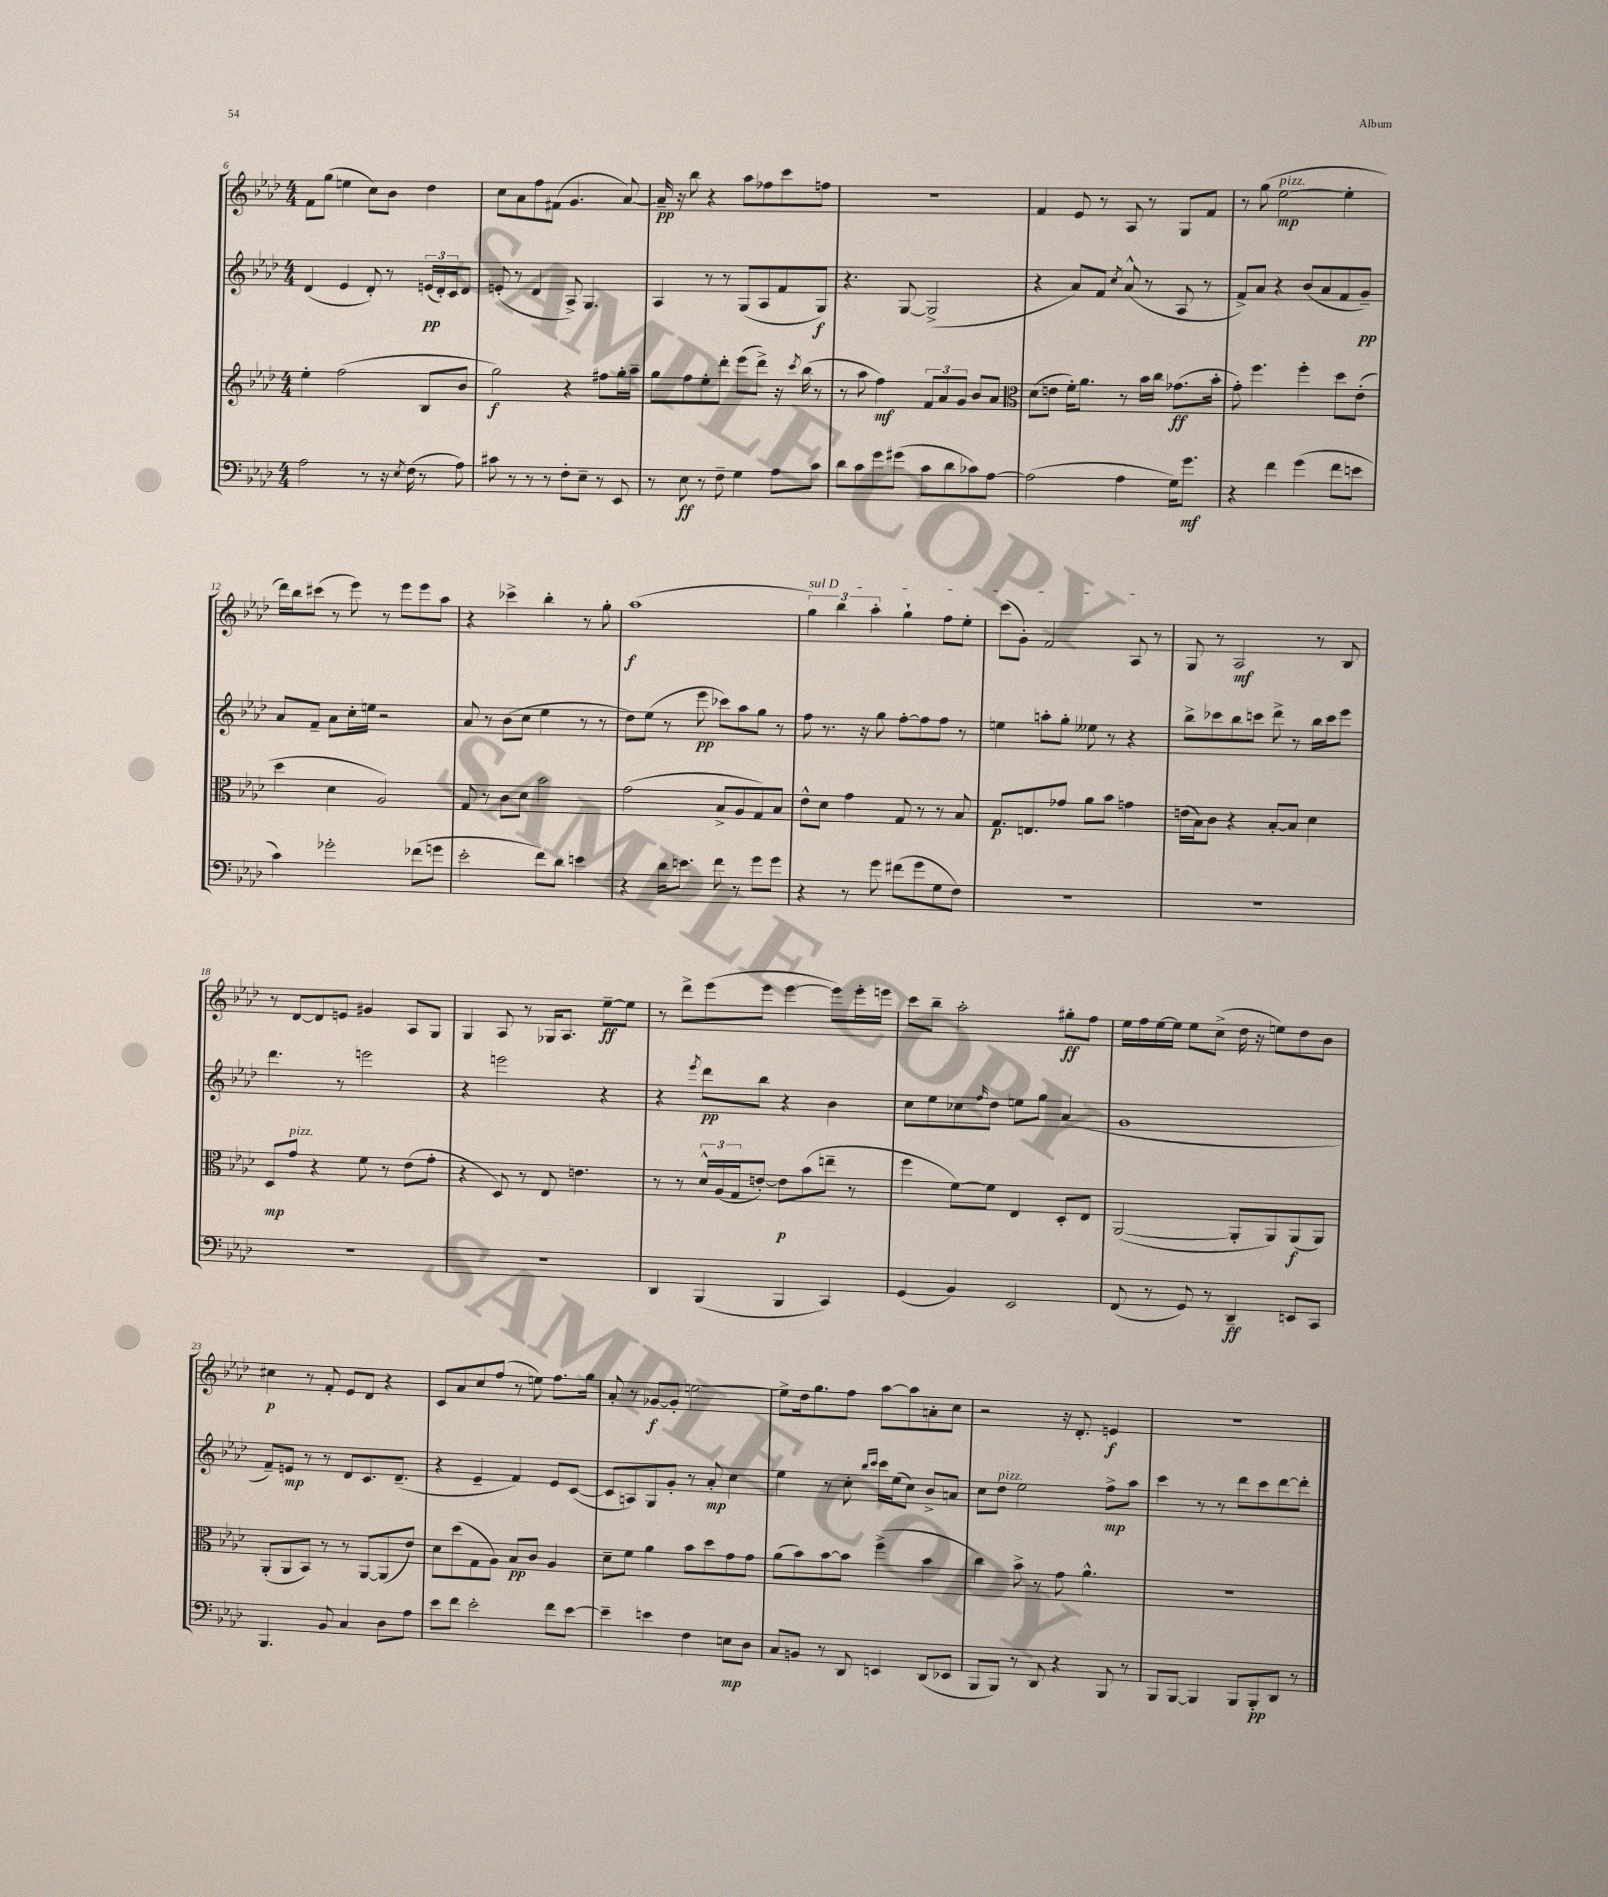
<<
\new StaffGroup <<
\new Staff = "s0" {
    \clef treble \key aes \major \numericTimeSignature \time 4/4
    f'8 g''8( e''4 c''8) bes'8 des''4 |
    c''8 aes'8 f''8 fis'8( g'4. aes'8~) |
    aes'16--\pp r16 bes''8 r4 aes''8 fes''8 c'''8 f''8 |
    R1 |
    f'4 ees'8 r8 aes8 r8 g8 f'8 |
    r8 g''8( ees''2~\mp^\markup { \italic "pizz." } ees''4-. |
    des'''16) bes''16 cis'''8( r8 ees'''8) r8 ees'''8 ees'''8 aes''8 |
    r4 ces'''4-> bes''4-. r8 g''8-. |
    aes''1\f( |
    \tuplet 3/2 { \once \override TextSpanner.bound-details.left.text = \markup { \italic "sul D" } g''4\startTextSpan) bes''4 aes''4-. } g''4-! f''8 ees''8-. |
    c'''8( g'8-.) f'2 aes8\stopTextSpan r8 |
    g8 r8 aes2\mf r8 bes8 |
    r8 des'8~ des'8 e'8 gis'4 aes8 g8 |
    g4 aes8 r8 ges16 aes8. ees''8~--\ff ees''8 |
    r8 des'''8-> ees'''8( ees'''8 ees'''4~ ees'''8) ees'''16-. e'''16 |
    c'''8 bes''8-- aes''2-. gis''8-.\ff f''8 |
    ees''16 f''16 ees''16~ ees''16 ees''8 c''8->( des''16 r16 e''8) des''8 bes'8 |
    cis''4\p r8 f'8-. ees'8 des'8 r4 |
    c'8 aes'8 c''8 f''8( r8 e''8) f''8. g''16 |
    aes'8-. r8 ges'8~\f ges'8-. e''2~ |
    e''8-> des''16 g''8. f''8 aes''8~ aes''8 a'8-. c''8 |
    r2 r16 des'8.-. e'4\f |
    R1 \bar "|." |
}
\new Staff = "s1" {
    \clef treble \key aes \major \numericTimeSignature \time 4/4
    des'4( ees'4 des'8-.) r8 \tuplet 3/2 { e'16\pp( des'16-.) c'16 } des'8 |
    e'8-.( r8 des'4 aes8->) g4. |
    aes4 r8 r8 g8( aes8 f'8 g8\f) |
    r4. g8~ g2->( |
    r4 aes'8) f'8 \acciaccatura { c''8 } aes'8-^( r8 aes8 r8 |
    f'8->) aes'8 r4 bes'8( aes'8 f'8 g'8--\pp) |
    aes'8 f'8-- aes'8 c''16-. e''16 r2 |
    aes'8 r8 bes'8( c''8 ees''4 r8 r8 |
    des''8) ees''8( r8 ees'''8\pp ces'''8) aes''8 g''8 r8 |
    f''8 r8. r16 g''8 f''8~-. f''8 f''8 r8 |
    e''4 a''8-. g''8-. eeses''8 r8 r4 |
    bes''8-> ces'''8 bes''8 c'''8 des'''8-> r8 bes''16 c'''16 ees'''8 |
    des'''4. r8 e'''2 |
    r4 e'''2 r4 |
    r4 \acciaccatura { ees'''8 } des'''8\pp bes''8 r4 bes'4 |
    c''8 ees''8 ces''8 \grace { f''16 } des''8 e''8 g''8 aes'4( |
    g'1 |
    f'8--) e'8\mp r8 r8 des'8 c'8. des'8.--( |
    r4 ees'4-- f'4) ees'8 c'8~( |
    c'8 a8) g8 g'8-. r8 aes'8-.\mp c''4 |
    ees''4 r8 c''8-. \grace { bes''16 c'''16 } c'''16 ees''16( c''8) bes'8-> a'8 |
    c''8 des''8^\markup { \italic "pizz." } ees''2 f''8->\mp aes''8 |
    c'''4 r8 r8 des'''8 c'''8 des'''8~ des'''8-. \bar "|." |
}
\new Staff = "s2" {
    \clef treble \key aes \major \numericTimeSignature \time 4/4
    ees''4-. f''2( bes8 bes'8 |
    g''2\f) r4 fis''8 g''16-. aes''16-- |
    g''8 f''8 ees''8-. des'''8-. ees'''8( des'''8->) r16 \acciaccatura { c'''8 } bes''16( r8 |
    r8 aes''8 f''4\mf) \tuplet 3/2 { f'8 aes'8 g'8 } bes'8 aes'8 |
    \clef alto des'8( e'8 f'16-.) aes'8. r8 bes'16 c''16 ges'8.\ff( bes'16-. |
    g'8-.) f''4. f''4-. des''8 ees'8-.( |
    des''4 des'4 aes2) |
    g8 r8 c'8 des'8 bes'2 |
    g'2( bes8-> aes8 g8) bes8 |
    ees'8-^ des'8 g'4 g8 r8 r8 bes8 |
    g8.\p e8. ges'8 aes'8 bes'8 g'4 |
    e'16( bes16) c'8 r4 bes8~-. bes8 des'4 |
    des8\mp g'8^\markup { \italic "pizz." } r4 f'8 r8 ees'8( g'8-. |
    r4 des8) r8 ees8 e'4. |
    r8 r8 \tuplet 3/2 { des'16-^ aes16( g16 } e'8~-.) e'8\p bes'8( e''8-- r8 |
    f''4 f'8~) f'8 ees4 des8-. ees8 |
    aes,2~( aes,8-. aes,8) aes,8\f( aes,8) |
    aes,8-.( aes,8 bes,8) r8 r8 aes,8~ aes,8( ees'8) |
    des'8 des''8( g8 aes8) bes8\pp c'8 aes4 |
    des'8-- f'8 aes'4 bes'8 des''8 g'8 g'8 |
    aes'8( bes'8) bes'8~ bes'8 f''4->( bes'4 |
    c''4) bes'8-> r8 g'8 aes'4.-^ |
    R1 \bar "|." |
}
\new Staff = "s3" {
    \clef bass \key aes \major \numericTimeSignature \time 4/4
    aes2 r8 r16 \acciaccatura { ees8 } f16( r8 aes8) |
    cis'8 r8 r8 r8 f8-. ees8-- r8 ees,8 |
    r8 ees8\ff r8 f8-- g4 aes8 c'8 |
    des'8 c'8 g'8 gis'8( c'8 des'8 ces'8) aes8~ |
    aes2( aes4 g16) g'8.\mf |
    r4 f'4 g'4( f'8 e'8 |
    c'4) ges'2-. fes'8( g'8 |
    ees'2-. f'8) des'8 e'4 |
    r4 des'16 e'8. f'8 r8 g'8 g'8 |
    r4 r8 g'8 fis'8( g'8 g8 f8) |
    R1 |
    R1 |
    R1 |
    R1 |
    des,4 bes,,4( bes,,4 c,4) |
    g,4( bes,4) ees,2 |
    f,8( r8 g,8) r8 des,4--\ff e,8 c,8 |
    bes,,4. bes,8 c4 des8 aes8 |
    ees'8 f'8 ees'2-. f'8 ees'8~ |
    ees'4-- e'4 f4 e8\mp des8 |
    c8 b,8 r8 des,8 e,4 des,8( ees,8 |
    bes,,8 bes,,8) r8 des,8 r4 bes,,8 r8 |
    bes,,8 bes,,8~ bes,,4 bes,,8 bes,,8-.\pp des,8 r8 \bar "|." |
}
>>
>>
\layout { \context { \Score currentBarNumber = #6 } }
